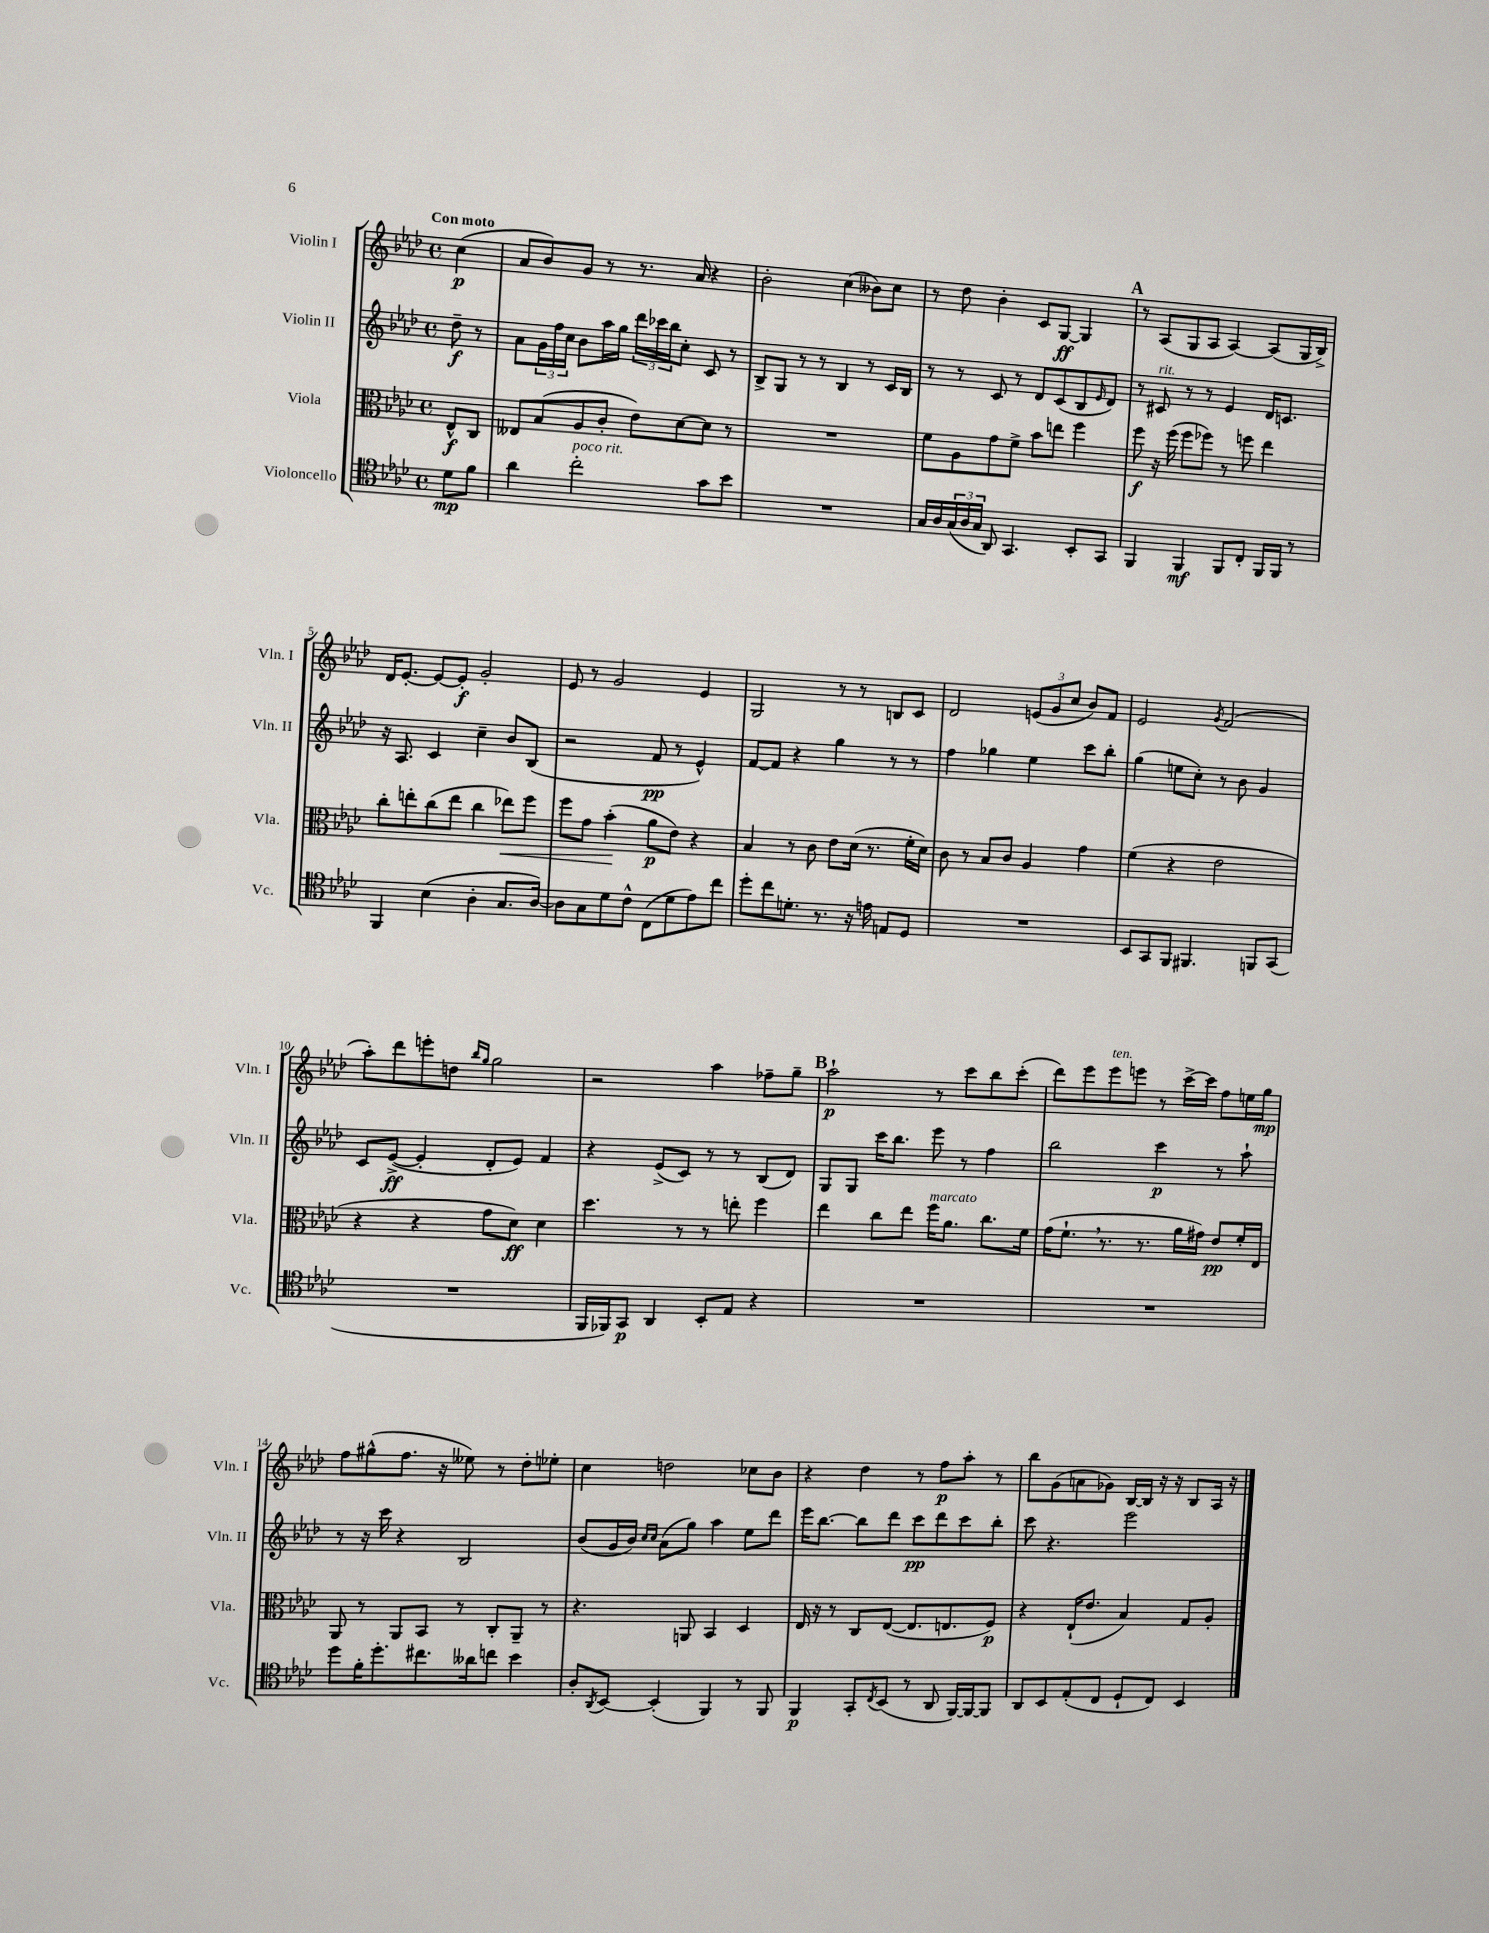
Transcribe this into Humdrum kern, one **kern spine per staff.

**kern	**kern	**kern	**kern
*staff4	*staff3	*staff2	*staff1
*clefC4	*clefC3	*clefG2	*clefG2
*k[b-e-a-d-]	*k[b-e-a-d-]	*k[b-e-a-d-]	*k[b-e-a-d-]
*M4/4	*M4/4	*M4/4	*M4/4
*met(c)	*met(c)	*met(c)	*met(c)
8d-\L	8E-^^/L	8dd-~\	(4cc\
8f\J	8C/J	8r	.
=	=	=	=
4a-\	8E--/L	8a-\L	8a-/L
.	(8B-/	24g\L	8b-/)
.	.	24ff\	.
.	.	24cc\JJ	.
2cc'\	8A-/	8b-\L	8g/J
.	8c'/J	16aa-\L	8r
.	.	16gg\JJ	.
.	8e-\L)	24ddd-\LL	8.r
.	.	24ccc-\	.
.	.	24bb-\J	.
.	[8d-\	8cc'\J	.
.	.	.	16a-/
8g\L	8d-\]J	8c/	4r
8b-\J	8r	8r	.
=	=	=	=
1r	1r	8B-^/L	2b-'\
.	.	8G/J	.
.	.	8r	.
.	.	8r	.
.	.	4B-/	(4cc\
.	.	8r	8b--\L)
.	.	16c/LL	8cc\J
.	.	16B-/JJ	.
=	=	=	=
16G/LL	8f\L	8r	8r
16A-/	.	.	.
(24G/	8A-\	8r	8dd-\
24A-/	.	.	.
24G/JJ	.	.	.
8AA-/)	8g\	8c/	4b-'\
4.GG/	8f^\J	8r	.
.	8b-\L	8d-/L	8c/L
.	8ee\J	(8c/	[8G/J
8BB-'/L	4ff\	8B-/	4G/]
.	.	16qqe-/	.
8GG/J	.	8d-/J)	.
=	=	=	=
4FF/	8ff\	8r	8r
.	16r	8c#/	(8A-/L
.	(16ff\	.	.
4FF/	8ff\L	8r	8G/
.	8ff-\J)	8r	8A-/J
8FF/L	8r	4e-/	[4A-/)
8C'/J	8ff\	.	.
16FF/LL	4ee-\	16d-/LK	(8A-/]L
16FF/JJ	.	8.c/J	.
8r	.	.	16G/L
.	.	.	16B-^/JJ)
=	=	=	=
4FF/	8cc'\L	16r	16d-/LK
.	.	8.A-/	[8.e-'/J
.	8ee'\	.	.
(4B-\	(8cc\	4c/	8e-/_L
.	8ee\J	.	8e-'/]J
4A-'\	4cc\	4cc~\	2g'/
8.G/L	8ee-\L)	8b-/L	.
.	8ff\J	(8B-/J	.
[16A-/Jk)	.	.	.
=	=	=	=
8A-\]L	8ff\L	2r	8e-/
8G\	8g\J	.	8r
8d-\	(4b-'\	.	2g/
8c^^\J	.	.	.
(8C\L	8a-\L	8f/	.
8d-\	8e-\J)	8r	.
8e-\)	4r	4e-^^/)	4e-/
8cc\J	.	.	.
=	=	=	=
8dd-'\L	4B-/	[8f/L	2G/
8cc\	.	8f/]J	.
8.d'\J	8r	4r	.
.	8c\	.	.
8.r	.	.	.
.	8e-\L	4gg\	8r
16r	(16d-\Jk	.	8r
16e\	8.r	.	.
8E/L	.	8r	8B/L
8D-/J	16f'\LL	8r	8c/J
.	16d-\JJ)	.	.
=	=	=	=
1r	8c\	4ff\	2d-/
.	8r	.	.
.	8B-/L	4gg-\	.
.	8c/J	.	.
.	4A-/	4ee-\	(12e/L
.	.	.	12g/
.	.	.	12cc/J
.	4g\	8ccc\L	8b-/L)
.	.	8bb-'\J	8f/J
=	=	=	=
8BB-/L	(4f\	(4gg\	2e-/
8GG/	.	.	.
8FF/J	4r	8ee\L	.
4.FF#/	.	8cc'\J)	.
.	.	.	8qg/
.	2e-\	8r	(2f/
.	.	8b-\	.
8FF/L	.	4g/	.
(8GG/J	.	.	.
=	=	=	=
1r	4r	8c/L	8aa-'\L)
.	.	([8e-^/J	8ddd-\
.	4r	4e-'/]	8eee'\
.	.	.	8dd\J
.	.	.	16qqbb-/LL
.	.	.	16qqgg/JJ
.	8g\L	8d-'/L	2gg\
.	8d-\J)	8e-/J)	.
.	4d-\	4f/	.
=	=	=	=
16FF/LL	4.dd-\	4r	2r
16FF-/J)	.	.	.
8GG/J	.	.	.
4AA-/	.	(8e-^/L	.
.	8r	8c/J)	.
8BB-'/L	8r	8r	4aa-\
8E-/J	8ee'\	8r	.
4r	4ff\	(8B-/L	8ff-~\L
.	.	8d-/J)	8gg~\J
=	=	=	=
1r	4ee-\	8G/L	2aa-`\
.	.	8G/J	.
.	8cc\L	16ccc\LK	.
.	.	8.bb-\J	.
.	8ee-\J	.	.
.	16ff\LK	8eee-\	8r
.	8.a-\J	.	.
.	.	8r	8ccc\L
.	8.cc\L	4ff\	8bb-\
.	.	.	(8ccc'\J
.	16f\Jk	.	.
=	=	=	=
1r	(16g\LK	2bb-\	8ddd-\L)
.	8.f`\J	.	.
.	.	.	8eee-\
.	8.r	.	8eee-\
.	.	.	8eee\J
.	8.r	.	.
.	.	4ccc\	8r
.	16a-\LL	.	[16ccc^\LL
.	16g#\JJ)	.	16ccc\]JJ
.	8e-/L	8r	8ff\L
.	16f'/L	8aa-`\	16ee\L
.	16E-/JJ	.	16gg\JJ
=	=	=	=
8dd-\L	8AA-/	8r	8ff\L
16f'\K	8r	16r	(8gg#^^\
8.dd-'\	.	16ccc\	.
.	8AA-/L	4r	8.ff\J
8.cc#\	8BB-/J	.	.
.	.	.	16r
.	8r	2B-/	8ee--\)
16a--\k	.	.	.
8cc\J	8C'/L	.	8r
4b-\	8AA-~/J	.	8dd-'\L
.	8r	.	8ee-'\J
=	=	=	=
8A-'/L	4.r	(8b-/L	4cc\
8qAA-/	.	.	.
[8BB-/J	.	16g/L	.
.	.	16b-/JJ)	.
.	.	16qqcc/LL	.
.	.	16qqcc/JJ	.
(4BB-'/]	.	(8a-\L	2dd\
.	8AA/	8gg\J)	.
4FF/)	4BB-/	4aa-\	.
8r	4D-/	8ee-\L	8cc-\L
8FF/	.	8ddd-\J	8b-\J
=	=	=	=
4FF/	16E-/	16eee-\LK	4r
.	16r	[8.bb-\J	.
.	8r	.	.
8GG'/L	8C/L	8bb-\]L	4dd-\
8qC/	.	.	.
(8BB-/J	([8E-/J	8ddd-\J	.
8r	8.E-/]L	8ccc\L	8r
8AA-/	.	8ddd-\	8ff\L
.	8.E/	.	.
[16FF/LL)	.	8ccc\	8aa-'\J
16FF/_J	.	.	.
8FF/]J	8F/J)	8bb-'\J	8r
=	=	=	=
8AA-/L	4r	8ccc\	8bb-\L
8BB-/	.	4.r	(8g\
(8E-'/	(16E-`/LK	.	8a\
.	8.e-/J	.	.
8C/J	.	.	8g-\J)
8D-`/L	4B-/)	2eee-\	[16B-/LL
.	.	.	16B-/]JJ
8C/J)	.	.	16r
.	.	.	16r
4BB-/	8G/L	.	8B-/L
.	8A-'/J	.	16A-/Jk
.	.	.	16r
==	==	==	==
*-	*-	*-	*-
